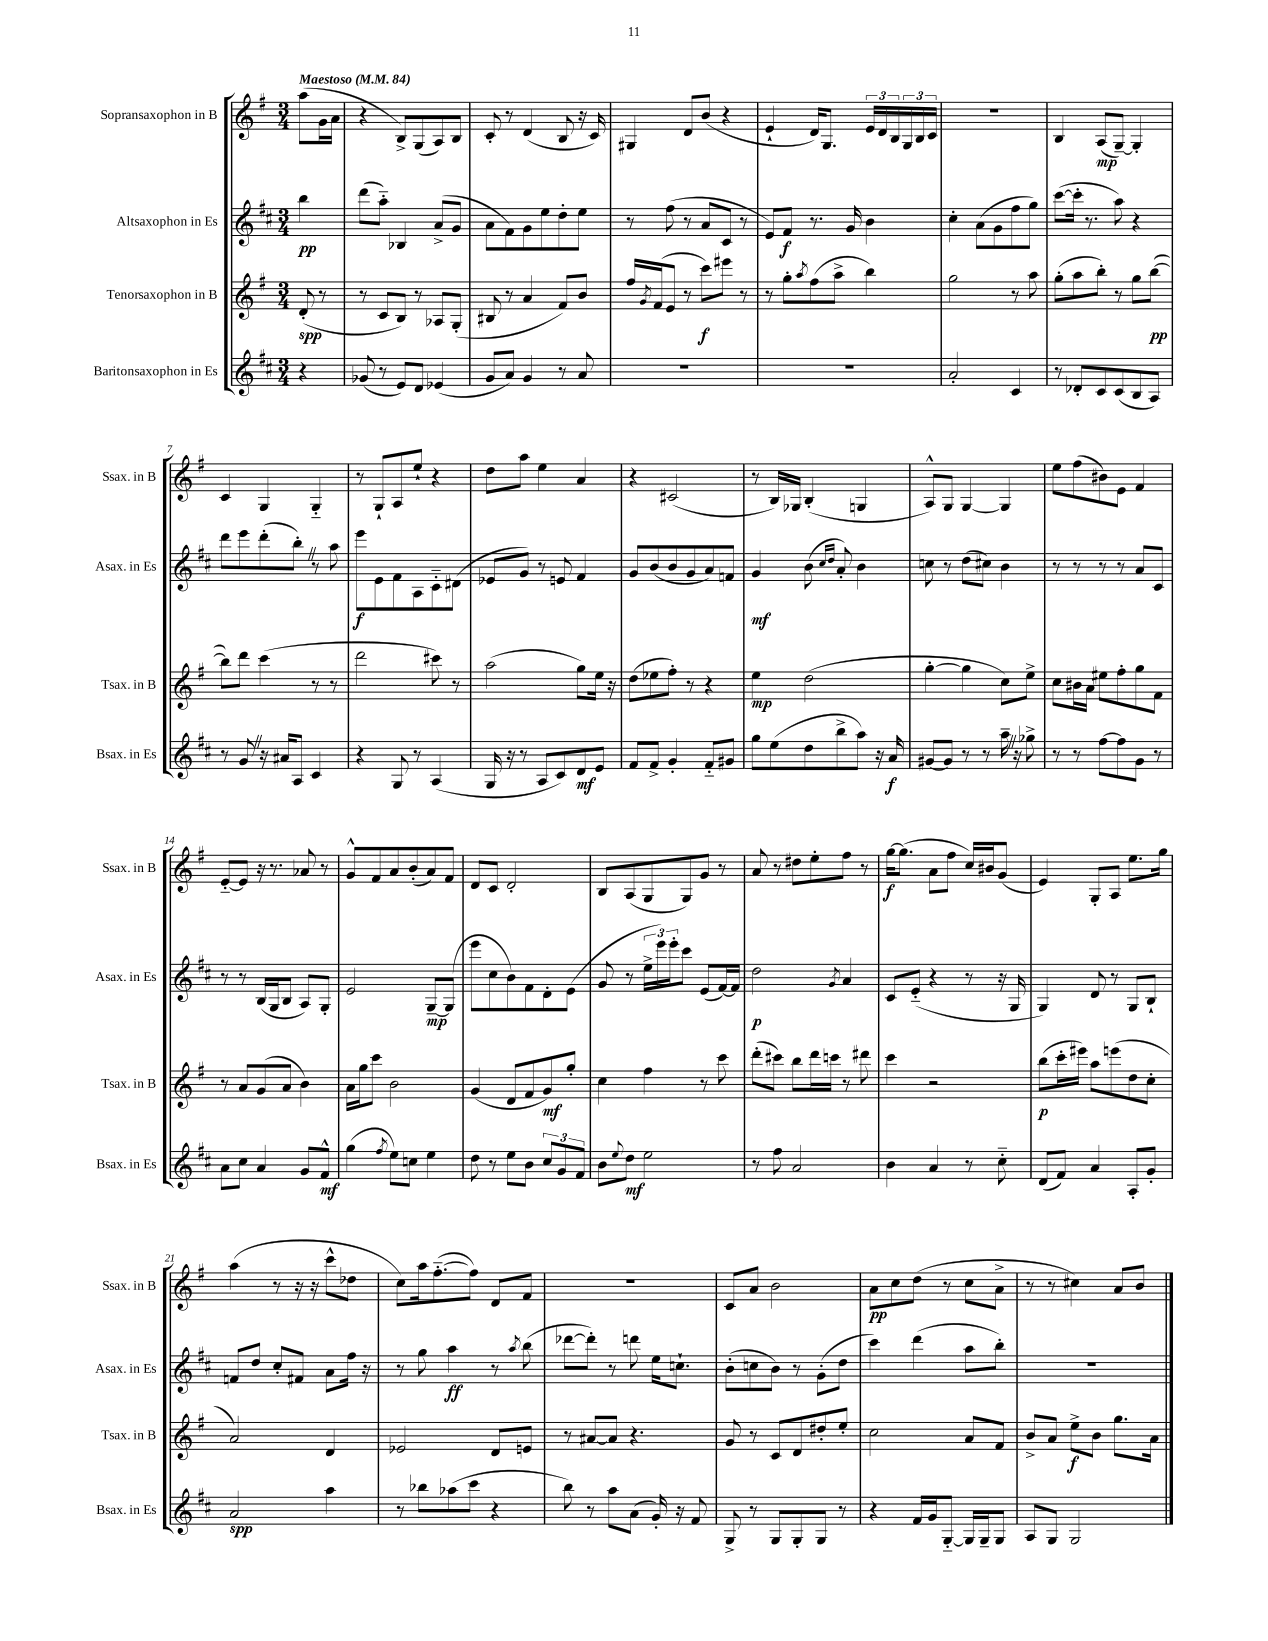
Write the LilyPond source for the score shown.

<<
\new StaffGroup <<
\new Staff = "s0" \with { instrumentName = "Sopransaxophon in B" shortInstrumentName = "Ssax. in B" } {
    \clef treble \key g \major \numericTimeSignature \time 3/4 \partial 4 \tempo "Maestoso" 4 = 84
    a''8( g'16 a'16 |
    r4 b8->) g8( a8) b8 |
    c'8-. r8 d'4( b8 r16 c'16) |
    gis4 d'8 b'8( r4 |
    e'4-! d'16) g8. \tuplet 3/2 { e'16 d'16 b16 } \tuplet 3/2 { g16 b16 c'16 } |
    R2. |
    b4 a8\mp( g8~--) g4-. |
    c'4 g4 g4-_ |
    r8 g8-! a8 e''8-! r4 |
    d''8 a''8 e''4 a'4 |
    r4 cis'2( |
    r8 b16) ges16 b4-.( g4 |
    a8-^) g8 g4~ g4 |
    e''8 fis''8( bis'8) e'8 fis'4 |
    e'8~-_ e'8 r16 r8. aes'8 r8 |
    g'8-^ fis'8 a'8 b'8-.( a'8) fis'8 |
    d'8 c'8 d'2-. |
    b8 a8( g8 g8) g'8 r8 |
    a'8 r8 dis''8 e''8-. fis''8 r8 |
    g''16~\f g''8.( a'8 fis''8 c''16) bis'16 g'8( |
    e'4) g8-. a8 e''8. g''16 |
    a''4( r8 r16 r16 c'''8-^ des''8 |
    c''8) a''16 fis''8.~-_( fis''8) d'8 fis'8 |
    R2. |
    c'8 a'8 b'2 |
    a'8\pp c''8 d''8( r8 c''8 a'8-> |
    r8 r8 cis''4) a'8 b'8 \bar "|." |
}
\new Staff = "s1" \with { instrumentName = "Altsaxophon in Es" shortInstrumentName = "Asax. in Es" } {
    \clef treble \key d \major \numericTimeSignature \time 3/4 \partial 4
    b''4\pp |
    d'''8( a''8-_) bes4 a'8->( g'8 |
    a'8 fis'8) g'8 e''8 d''8-. e''8 |
    r8 fis''8( r8 a'8 cis'8 r8 |
    e'8) fis'8\f r8. g'16 b'4 |
    cis''4-. a'8( g'8 fis''8 g''8) |
    cis'''8~( cis'''16-. r8. a''8) r4 |
    d'''8 e'''8 d'''8-.( b''8-.) \once \override BreathingSign.text = \markup { \musicglyph "scripts.caesura.straight" } \breathe r8 a''8 |
    e'''8\f e'8 fis'8 a8 cis'8-_ dis'8( |
    ees'8 g'8) r8 e'8 fis'4 |
    g'8 b'8( b'8 g'8 a'8) f'8 |
    g'4\mf b'8( \grace { cis''16 d''16 } a'8-.) b'4 |
    c''8 r8 d''8( cis''8) b'4 |
    r8 r8 r8 r8 a'8 cis'8 |
    r8 r8 b16( g16 b8 a8) g8-. |
    e'2 g8~--\mp g8( |
    e'''8 cis''8 b'8) fis'8 d'8-. e'8( |
    g'8 r8 \tuplet 3/2 { e''16-> e'''16) e'''16-. } cis'''8 e'8( fis'16~) fis'16 |
    d''2\p \acciaccatura { g'8 } a'4 |
    cis'8 e'8-_( r4 r8 r16 g16 |
    g4) d'8 r8 g8 b8-! |
    f'8 d''8 cis''8-. fis'8 a'8 fis''16 r16 |
    r8 g''8 a''4\ff r8 \acciaccatura { a''8 } b''8( |
    des'''8~ des'''8-.) r8 d'''8 e''16 c''8.-! |
    b'8-.( c''8 b'8) r8 g'8-.( d''8 |
    cis'''4) d'''4( a''8 b''8-.) |
    R2. \bar "|." |
}
\new Staff = "s2" \with { instrumentName = "Tenorsaxophon in B" shortInstrumentName = "Tsax. in B" } {
    \clef treble \key g \major \numericTimeSignature \time 3/4 \partial 4
    d'8-.\spp( r8 |
    r8 c'8 b8) r8 aes8 g8-.( |
    bis8 r8 a'4 fis'8) b'8 |
    fis''16 \acciaccatura { g'8 } fis'16( e'8 r8 c'''8\f) eis'''8 r8 |
    r8 g''8-. \acciaccatura { a''8 } fis''8( a''8-> b''4) |
    g''2 r8 a''8 |
    g''8-.( a''8 b''8-.) r8 g''8 b''8~\pp( |
    b''8) d'''8 c'''4( r8 r8 |
    d'''2 cis'''8) r8 |
    a''2( g''8) e''16 r16 |
    d''8( ees''8 fis''8-.) r8 r4 |
    e''4\mp d''2( |
    g''4~-. g''4 c''8) e''8-> |
    c''8 bis'16 a'16 eis''8 fis''8-. g''8 fis'8 |
    r8 a'8 g'8( a'8 b'4) |
    a'16 g''16 c'''8 b'2 |
    g'4( d'8 fis'8 g'8\mf) g''8-. |
    c''4 fis''4 r8 c'''8 |
    d'''8-.( cis'''8) b''8 d'''16 c'''16 r8 dis'''8 |
    c'''4 r2 |
    b''8\p( c'''16-. eis'''16) a''8 e'''8( d''8 c''8-. |
    a'2) d'4 |
    ees'2 d'8 e'8 |
    r8 ais'8~ ais'8 r4. |
    g'8 r8 c'8 d'8 dis''8-. e''8-. |
    c''2 a'8 fis'8 |
    b'8-> a'8 e''8->\f b'8 g''8. a'16 \bar "|." |
}
\new Staff = "s3" \with { instrumentName = "Baritonsaxophon in Es" shortInstrumentName = "Bsax. in Es" } {
    \clef treble \key d \major \numericTimeSignature \time 3/4 \partial 4
    r4 |
    ges'8( r8 e'8) d'8 ees'4( |
    g'8 a'8) g'4 r8 a'8 |
    R2. |
    R2. |
    a'2-. cis'4 |
    r8 des'8-. cis'8 cis'8( b8 a8) |
    r8 g'8 \once \override BreathingSign.text = \markup { \musicglyph "scripts.caesura.straight" } \breathe r16 ais'16 a8 cis'4 |
    r4 g8 r8 a4( |
    g16 r16 r8 a8 cis'8) d'8\mf e'8 |
    fis'8 fis'8-> g'4-. fis'8-_ gis'8 |
    g''8 e''8( d''8 b''8-> a''8) r16 a'16\f |
    gis'8~ gis'8 r8 r8 a''16-- \once \override BreathingSign.text = \markup { \musicglyph "scripts.caesura.straight" } \breathe r16 ges''8-> |
    r8 r8 fis''8~ fis''8 g'8 r8 |
    a'8 cis''8 a'4 g'8 fis'8-^\mf |
    g''4( \acciaccatura { fis''8 } e''8) c''8 e''4 |
    d''8 r8 e''8 b'8 \tuplet 3/2 { cis''8 g'8 fis'8 } |
    b'8 \appoggiatura { e''8 } d''8\mf e''2 |
    r8 fis''8 a'2 |
    b'4 a'4 r8 cis''8-_ |
    d'8( fis'8) a'4 a8-. g'8-. |
    a'2\spp a''4 |
    r8 bes''8 aes''8( cis'''8 r4 |
    b''8) r8 a''8 a'8( g'16-.) r16 fis'8 |
    g8-> r8 g8 g8-. g8 r8 |
    r4 fis'16 g'16 g8~-_ g16 g16-- g8 |
    a8 g8 g2 \bar "|." |
}
>>
>>
